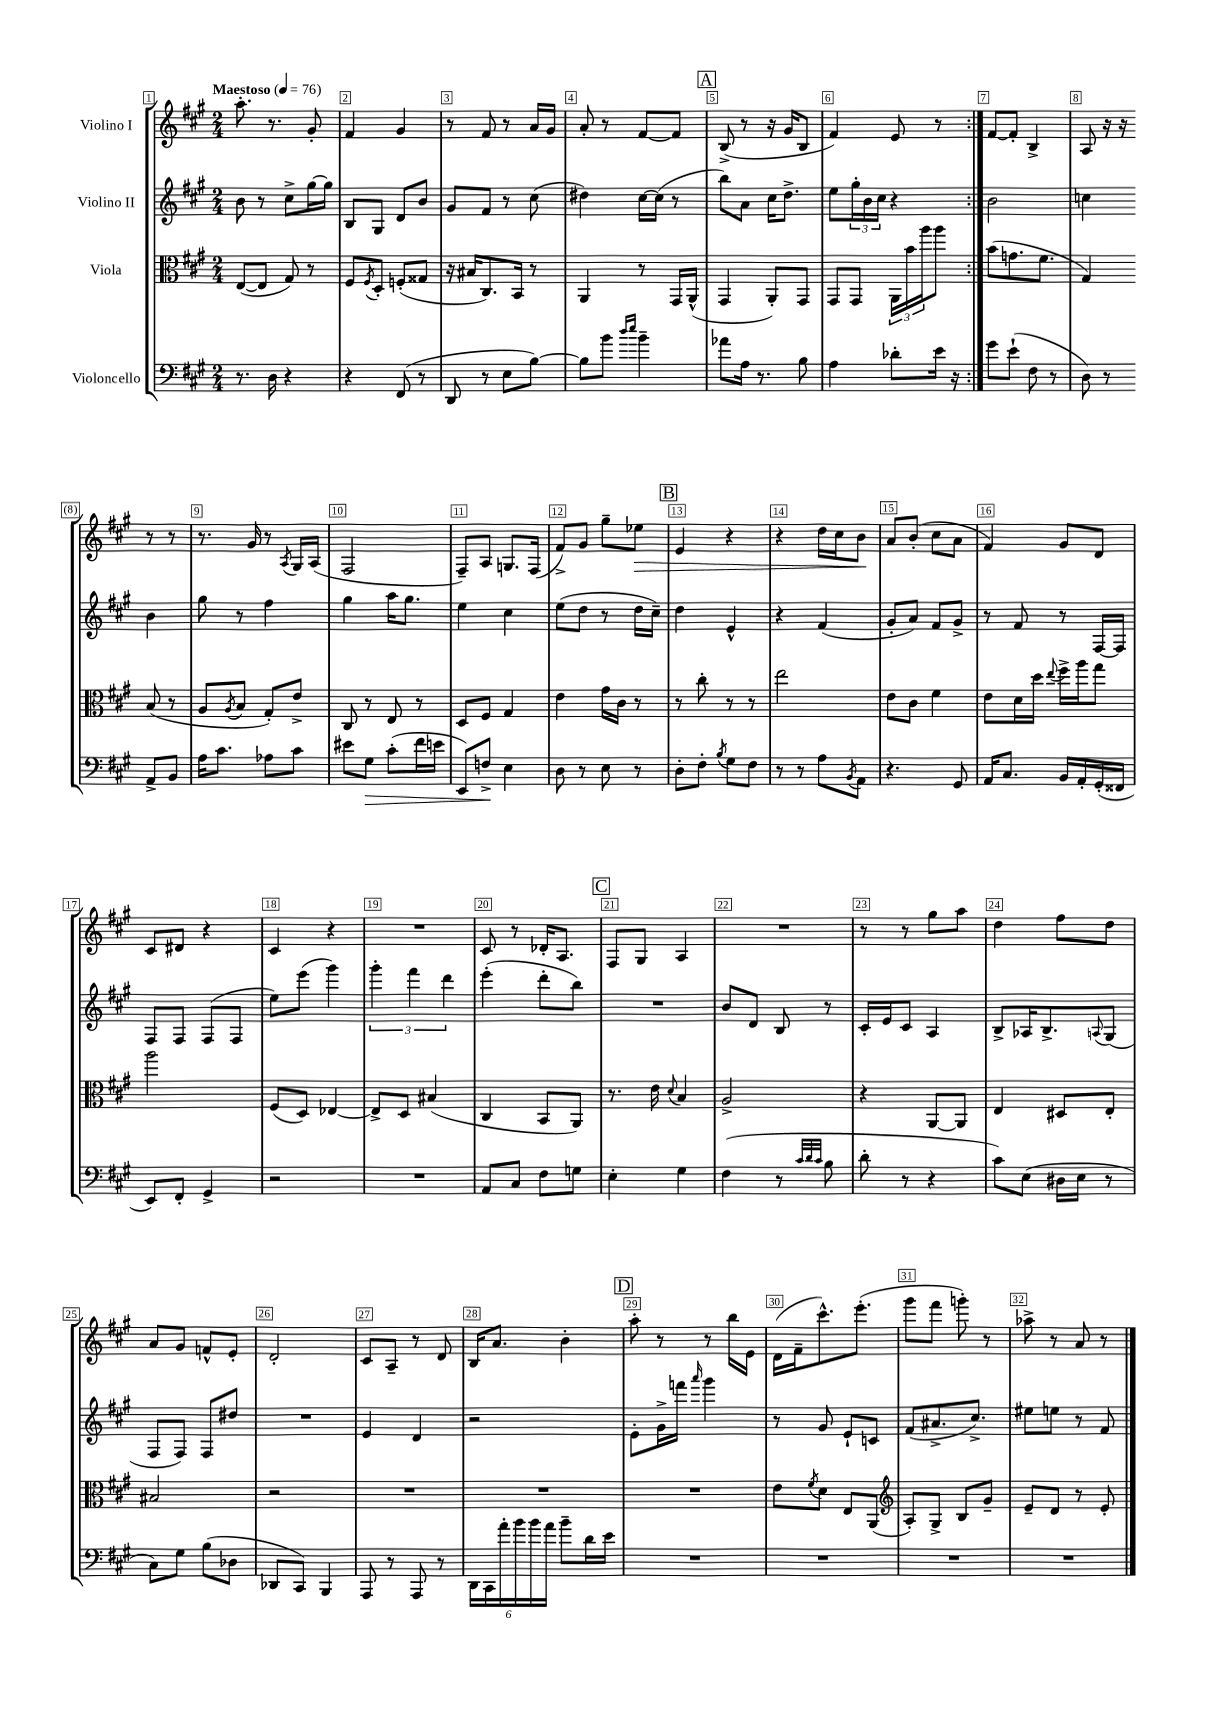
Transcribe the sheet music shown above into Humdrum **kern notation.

**kern	**dynam	**kern	**kern	**kern	**dynam
*part4	*part4	*part3	*part2	*part1	*part1
*staff4	*staff4	*staff3	*staff2	*staff1	*staff1
*I"Violoncello	*	*I"Viola	*I"Violino II	*I"Violino I	*
*clefF4	*	*clefC3	*clefG2	*clefG2	*
*k[f#c#g#]	*	*k[f#c#g#]	*k[f#c#g#]	*k[f#c#g#]	*
*M2/4	*	*M2/4	*M2/4	*M2/4	*
*MM76	*	*MM76	*MM76	*MM76	*
=1	=1	=1	=1	=1	=1
!	!	!	!	!LO:TX:a:B:t=Maestoso	!
8.r	.	([8E/L	8b\	8.aa'\	.
.	.	8E/J]	8r	.	.
16D\	.	.	.	8.r	.
4r	.	8G#/)	8cc#^\L	.	.
.	.	8r	[16gg#\L	8g#'/	.
.	.	.	16gg#\JJ]	.	.
=2	=2	=2	=2	=2	=2
4r	.	8F#/L	8B/L	4f#/	.
.	.	8qF#/	.	.	.
.	.	8D'/J	8G#/J	.	.
(8FF#/	.	(8Fn'/L	8d/L	4g#/	.
8r	.	8G##X/J	8b/J	.	.
=3	=3	=3	=3	=3	=3
8DD/	.	16r	8g#/L	8r	.
.	.	16B#X/KL	.	.	.
8r	.	8.C#/)	8f#/J	8f#/	.
8E\L	.	.	8r	8r	.
.	.	16BB/Jk	.	.	.
[8B\J)	.	8r	(8cc#\	16a/LL	.
.	.	.	.	16g#/JJ	.
=4	=4	=4	=4	=4	=4
8B\L]	.	4AA/	4dd#X\)	8a'/	.
8b\J	.	.	.	8r	.
16qqdd/LL	.	.	.	.	.
16qqee/JJ	.	.	.	.	.
4b~\	.	8r	[16cc#\LL	[8f#/L	.
.	.	.	(16cc#\JJ]	.	.
.	.	16GG#/LL	8r	8f#/J]	.
.	.	(16AA^^/JJ	.	.	.
!!LO:REH:place=s1:t=A
=5	=5	=5	=5	=5	=5
8a-X\L	.	4GG#/	8bb\L)	(8B^/	.
16A\Jk	.	.	8a\J	8r	.
8.r	.	.	.	.	.
.	.	8AA'/L)	16cc#\KL	16r	.
.	.	.	8.dd^\J	16g#/KL	.
8B\	.	8GG#/J	.	8B/J	.
=6	=6	=6	=6	=6	=6
4A\	.	8GG#/L	8ee\L	4f#/)	.
.	.	8GG#/J	24gg#'\L	.	.
.	.	.	24b\	.	.
.	.	.	24cc#\JJ	.	.
8d-X'\L	.	24AA\LL	4r	8e/	.
.	.	24b\	.	.	.
.	.	24aa\J	.	.	.
16e\Jk	.	8aa\J	.	8r	.
16r	.	.	.	.	.
=7:|!	=7:|!	=7:|!	=7:|!	=7:|!	=7:|!
8g#\L	.	(8b\L	2b\	[8f#/L	.
(8e`\J	.	8.gn\	.	8f#'/J]	.
8F#\	.	.	.	4B^/	.
.	.	8.f#\J	.	.	.
8r	.	.	.	.	.
=8	=8	=8	=8	=8	=8
8D\)	.	4G#/)	4ccn\	8A/	.
8r	.	.	.	16r	.
.	.	.	.	16r	.
8AA^/L	.	(8B/	4b\	8r	.
8BB/J	.	8r	.	8r	.
!!LO:LB:g=z
=9	=9	=9	=9	=9	=9
16A\KL	.	8A/L	8gg#\	8.r	.
8.c#\J	.	.	.	.	.
.	.	8qA/	.	.	.
.	.	8B/J	8r	.	.
.	.	.	.	16g#/	.
8A-X\L	.	8G#'/L)	4ff#\	8r	.
.	.	.	.	8qA/	.
8c#\J	.	8e^/J	.	16G#/LL	.
.	.	.	.	(16A/JJ	.
=10	=10	=10	=10	=10	=10
8e#X\L	.	8C#/	4gg#\	2F#/	.
!	!LO:HP:b	!	!	!	!
8G#\J	>	8r	.	.	.
(8c#'\L	.	8E/	16aa\KL	.	.
.	.	.	8.gg#\J	.	.
16f#\L	.	8r	.	.	.
16en\JJ	.	.	.	.	.
=11	=11	=11	=11	=11	=11
8EE/L)	.	8D/L	4ee\	8F#~/L)	.
8Fn^/J	.	8F#/J	.	8A/J	.
4E\	]	4G#/	4cc#\	8.Gn/L	.
.	.	.	.	(16F#/Jk	.
=12	=12	=12	=12	=12	=12
8D\	.	4e\	(8ee\L	8f#^/L)	.
8r	.	.	8dd\J	8g#/J	.
8E\	.	16g#\LL	8r	8gg#~\L	.
.	.	16c#\JJ	.	.	.
!	!	!	!	!	!LO:HP:b
8r	.	8r	16dd\LL	8ee-X\J	>
.	.	.	16cc#~\JJ)	.	.
!!LO:REH:place=s1:t=B
=13	=13	=13	=13	=13	=13
8D'\L	.	8r	4dd\	4e/	.
8F#'\J	.	8cc#'\	.	.	.
8qB/	.	.	.	.	.
8G#\L	.	8r	4e^^/	4r	.
8F#\J	.	8r	.	.	.
=14	=14	=14	=14	=14	=14
8r	.	2ee\	4r	4r	.
8r	.	.	.	.	.
8A\L	.	.	(4f#/	16dd\LL	.
.	.	.	.	16cc#\J	.
8qBB/	.	.	.	.	.
8AA\J	.	.	.	8b\J	.
.	.	.	.	.	]
=15	=15	=15	=15	=15	=15
4.r	.	8e\L	8g#'/L	8a/L	.
.	.	8c#\J	8a/J)	(8b'/J	.
.	.	4f#\	8f#/L	8cc#\L	.
8GG#/	.	.	8g#^/J	8a\J	.
=16	=16	=16	=16	=16	=16
16AA/KL	.	8e\L	8r	4f#/)	.
8.C#/J	.	.	.	.	.
.	.	16d\L	8f#/	.	.
.	.	16dd\JJ	.	.	.
.	.	8qqee/	.	.	.
16BB/LL	.	16ff#^\LL	8r	8g#/L	.
16AA'/	.	16aa\J	.	.	.
(16GG#'/	.	8gg#\J	[16F#/LL	8d/J	.
16FF##X/JJ	.	.	16F#/JJ]	.	.
!!LO:LB:g=z
=17	=17	=17	=17	=17	=17
8EE/L)	.	2aa\	8F#/L	8c#/L	.
8FF#'/J	.	.	8F#/J	8d#X/J	.
4GG#^/	.	.	(8F#/L	4r	.
.	.	.	8F#/J	.	.
=18	=18	=18	=18	=18	=18
2r	.	(8F#/L	8ee\L)	4c#/	.
.	.	8D/J)	(8eee\J	.	.
.	.	[4E-X/	4ggg#\)	4r	.
=19	=19	=19	=19	=19	=19
2r	.	8E-^/L]	6ggg#'\	2r	.
.	.	8D/J	.	.	.
.	.	.	6fff#\	.	.
.	.	(4B#X/	.	.	.
.	.	.	6ddd\	.	.
=20	=20	=20	=20	=20	=20
8AA/L	.	4C#/	(4eee'\	8c#/	.
8C#/J	.	.	.	8r	.
8F#\L	.	8BB/L	8ddd'\L	16d-X'/KL	.
.	.	.	.	8.A/J	.
8Gn\J	.	8AA/J)	8bb\J)	.	.
!!LO:REH:place=s1:t=C
=21	=21	=21	=21	=21	=21
4E'\	.	8.r	2r	8F#/L	.
.	.	.	.	8G#/J	.
.	.	16e\	.	.	.
.	.	8qqd/	.	.	.
4G#\	.	4B/	.	4A/	.
=22	=22	=22	=22	=22	=22
(4F#\	.	2A^/	8b/L	2r	.
.	.	.	8d/J	.	.
8r	.	.	8B/	.	.
32qqc#/LLL	.	.	.	.	.
32qqd/	.	.	.	.	.
32qqc#/JJJ	.	.	.	.	.
8B\	.	.	8r	.	.
=23	=23	=23	=23	=23	=23
8d'\	.	4r	16c#'/LL	8r	.
.	.	.	16e/J	.	.
8r	.	.	8c#/J	8r	.
4r	.	[8AA/L	4A/	8gg#\L	.
.	.	8AA/J]	.	8aa\J	.
=24	=24	=24	=24	=24	=24
8c#\L)	.	4E/	8B^/L	4dd\	.
(8E\J	.	.	16A-X/K	.	.
.	.	.	8.B^/	.	.
16D#X\LL	.	8D#X/L	.	8ff#\L	.
16E\JJ	.	.	.	.	.
.	.	.	8qqAn/	.	.
8r	.	8E'/J	(8G#/J	8dd\J	.
!!LO:LB:g=z
=25	=25	=25	=25	=25	=25
8C#\L)	.	2B#X/	8F#/L	8a/L	.
8G#\J	.	.	8F#/J)	8g#/J	.
(8B\L	.	.	8F#/L	8fn^^/L	.
8D-X\J	.	.	8dd#X/J	8e'/J	.
=26	=26	=26	=26	=26	=26
8DD-X/L	.	2r	2r	2d'/	.
8CC#/J)	.	.	.	.	.
4BBB/	.	.	.	.	.
=27	=27	=27	=27	=27	=27
8AAA/	.	2r	4e/	8c#/L	.
8r	.	.	.	8A~/J	.
8AAA/	.	.	4d/	8r	.
8r	.	.	.	8d/	.
=28	=28	=28	=28	=28	=28
24DD\LL	.	2r	2r	16B/KL	.
24CC#\	.	.	.	.	.
.	.	.	.	8.a/J	.
24a'\	.	.	.	.	.
24b\	.	.	.	.	.
24b\	.	.	.	.	.
24a\JJ	.	.	.	.	.
8b~\L	.	.	.	4b'\	.
16d\L	.	.	.	.	.
16e\JJ	.	.	.	.	.
!!LO:REH:place=s1:t=D
=29	=29	=29	=29	=29	=29
2r	.	2r	8e'\L	8aa'\	.
.	.	.	16g#^\L	8r	.
.	.	.	16fffn\JJ	.	.
.	.	.	16qqaaa/	.	.
.	.	.	4ggg#\	8r	.
.	.	.	.	16bb\LL	.
.	.	.	.	16e\JJ	.
=30	=30	=30	=30	=30	=30
2r	.	8e\L	8r	(16d\LL	.
.	.	.	.	16f#~\J	.
.	.	8qf#/	.	.	.
.	.	8d\J	8g#/	8.ccc#^^\)	.
.	.	8E/L	8e`/L	.	.
.	.	.	.	(8.eee'\J	.
.	.	(8AA/J	8cn/J	.	.
=31	=31	=31	=31	=31	=31
*	*	*clefG2	*	*	*
2r	.	8A'/L)	(8f#/L	8ggg#\L	.
.	.	8G#^/J	8.a#X^/	8fff#\J	.
.	.	8B/L	.	8gggn'\)	.
.	.	.	8.cc#^/J)	.	.
.	.	8g#~/J	.	8r	.
=32	=32	=32	=32	=32	=32
2r	.	8e~/L	8ee#X\L	8aa-X^\	.
.	.	8d/J	8een\J	8r	.
.	.	8r	8r	8a/	.
.	.	8e'/	8f#/	8r	.
==	==	==	==	==	==
*-	*-	*-	*-	*-	*-
